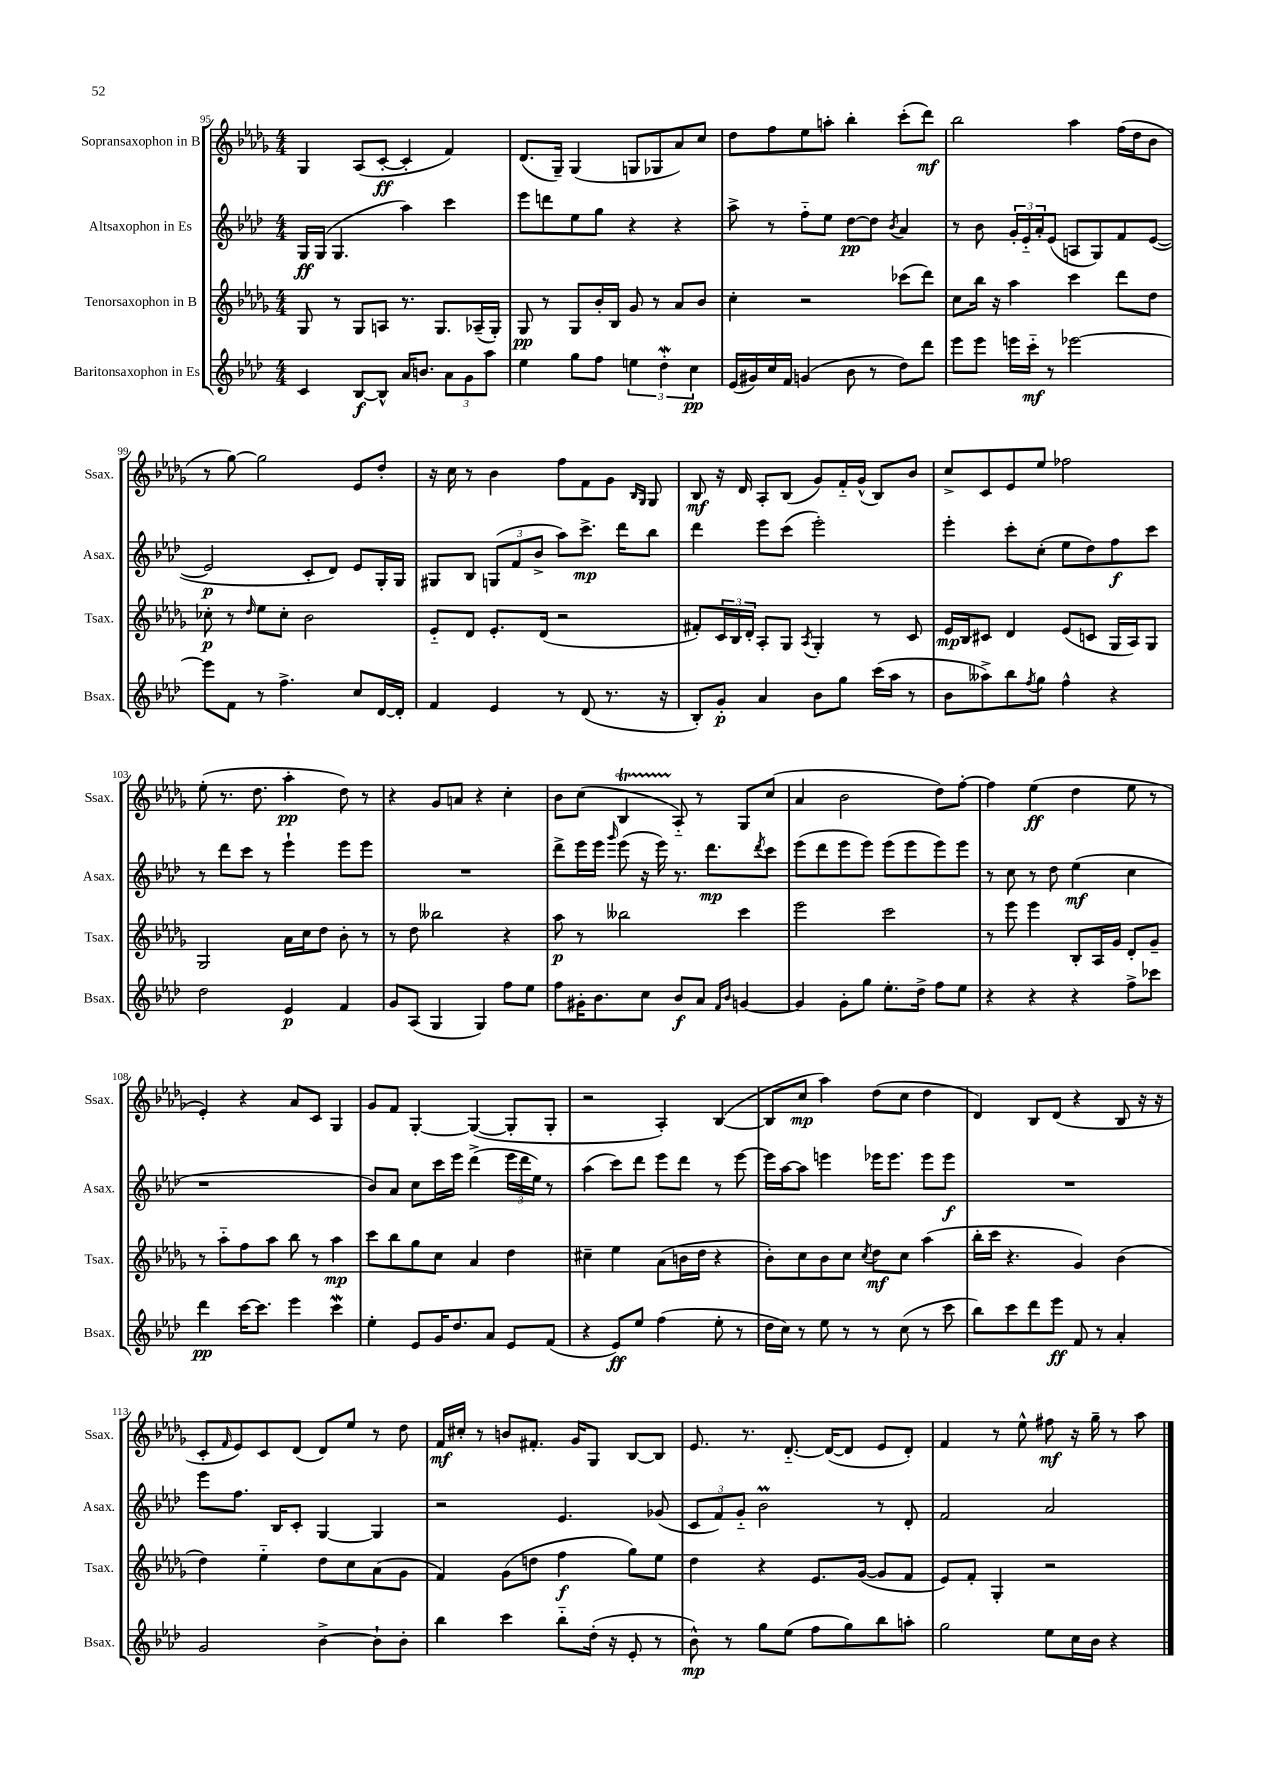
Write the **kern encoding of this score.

**kern	**kern	**kern	**kern
*staff4	*staff3	*staff2	*staff1
*clefG2	*clefG2	*clefG2	*clefG2
*k[b-e-a-d-]	*k[b-e-a-d-g-]	*k[b-e-a-d-]	*k[b-e-a-d-g-]
*M4/4	*M4/4	*M4/4	*M4/4
4c/	8G-/	16G/LL	4G-/
.	.	(16G/JJ	.
.	8r	4.G/	.
[8B-/L	8G-/L	.	(8A-/L
8B-^^/]J	8A/J	.	[8c'/J
16a-/LK	8.r	4aa-\)	4c'/]
8.b/J	.	.	.
.	8.G-/L	.	.
12a-\L	.	4ccc\	4f/)
12g\	.	.	.
.	(16A-~/L	.	.
12aa-\J	.	.	.
.	16G-'/JJ)	.	.
=	=	=	=
4ee-\	8G-/	8eee-\L	(8.d-/L
.	8r	8ddd\	.
.	.	.	16G-~/Jk)
8gg\L	8G-/L	8ee-\	(4G-/
8ff\J	16b-'/L	8gg\J	.
.	16B-/JJ	.	.
6ee\	8g-/	4r	8G/L
.	8r	.	8G-/
6dd-'\	.	.	.
.	8a-/L	4r	8a-/)
6cc\	.	.	.
.	8b-/J	.	8cc/J
=	=	=	=
(16e-/LL	4cc'\	8aa-^\	8dd-\L
16g#/)	.	.	.
16cc/	.	8r	8ff\
16f/JJ	.	.	.
(4g/	2r	8ff'~\L	8ee-\
.	.	8ee-\J	8aa'\J
8b-\	.	[8dd-\L	4bb-'\
8r	.	8dd-\]J	.
.	.	8qb-/	.
8dd-\L)	(8ccc-\L	4a-/	(8ccc'\L
8ddd-\J	8ddd-\J)	.	8ddd-\J)
=	=	=	=
8eee-\L	8cc\L	8r	2bb-\
8eee-\J	16bb-\Jk	8b-\	.
.	16r	.	.
16eee\LL	4aa-\	24g'/LL	.
.	.	24e-'~/	.
16ccc'~\JJ	.	.	.
.	.	24a-'/J	.
8r	.	(8e-/J	.
[2eee-\	4ccc\	8A/L	4aa-\
.	.	8G/)	.
.	8ddd-\L	8f/	(16ff\LL
.	.	.	16dd-\J
.	8dd-\J	([8e-/J	8b-\J
=	=	=	=
8eee-\]L	8cc-'\	2e-/]	8r
8f\J	8r	.	[8gg-\)
.	16qqdd-/	.	.
8r	8ee-\L	.	2gg-\]
4.ff^\	8cc-'\J	.	.
.	2b-\	8c'/L	.
.	.	8d-/J)	.
8cc/L	.	8e-/L	8e-/L
[16d-/L	.	16G'/L	8dd-'/J
16d-'/]JJ	.	16G/JJ	.
=	=	=	=
4f/	8e-'~/L	8G#/L	16r
.	.	.	16cc\
.	8d-/J	8B-/J	8r
4e-/	8.e-'/L	(12G/L	4b-\
.	.	12f/	.
.	.	12b-^/J	.
.	(16d-/Jk	.	.
8r	2r	8aa-\L)	8ff\L
(8d-/	.	8.ccc^\J	8f\
8.r	.	.	8g-\J
.	.	16ddd-\LK	.
.	.	.	16qqB-/LL
.	.	.	16qqG-/JJ
.	.	8bb-\J	8G-/
16r	.	.	.
=	=	=	=
8B-'/L)	8f#'/L)	4ddd-\	8B-/
8g'/J	24c/L	.	16r
.	24B-/	.	.
.	.	.	16d-/
.	24d-'/JJ	.	.
4a-/	8A-'/L	8eee-\L	8A-'/L
.	8G-/J	(8ccc\J	(8B-/J
.	8qA-/	.	.
8b-\L	4G-'/	2eee-'\)	8g-/L)
8gg\J	.	.	16f'~/L
.	.	.	(16g-^^/JJ
(16ccc\LL	8r	.	8B-/L)
16aa-\JJ	.	.	.
8r	8c/	.	8b-/J
=	=	=	=
8b-\L	16e-/LL	4eee-'\	8cc^/L
.	16B-/J	.	.
8aa--^\)	8c#/J	.	8c/
8bb-\	4d-/	8ccc'\L	8e-/
8qff/	.	.	.
8gg\J	.	(8cc'\J	8ee-/J
4ff^^\	(8e-/L	8ee-\L	2ff-\
.	8c/J	8dd-\)	.
4r	16G-/LL	8ff\	.
.	16A-/J)	.	.
.	8G-/J	8ccc\J	.
=	=	=	=
2dd-\	2G-/	8r	(8ee-'\
.	.	8ddd-\L	8.r
.	.	8ccc\J	.
.	.	.	8.dd-\
.	.	8r	.
4e-/	16a-\LL	4eee-`\	4aa-'\
.	16cc\J	.	.
.	8dd-\J	.	.
4f/	8b-'\	8eee-\L	8dd-\)
.	8r	8eee-\J	8r
=	=	=	=
8g/L	8r	1r	4r
(8A-/J	8dd-\	.	.
4G/	2bb--\	.	8g-/L
.	.	.	8a/J
4G/)	.	.	4r
8ff\L	4r	.	4cc'\
8ee-\J	.	.	.
=	=	=	=
8ff\L	8aa-\	8ddd-^\L	8b-\L
16g#'\K	8r	16eee-\L	(8cc\J
8.b-\	.	16eee-\JJ	.
.	.	16qqggg/	.
.	2bb--\	(8eee-\	4B-/
8cc\J	.	16r	.
.	.	16eee-\)	.
8b-/L	.	8.r	8A-'~/)
8a-/J	.	.	8r
.	.	8.ddd-\L	.
16qqf/LL	.	.	.
16qqb-/JJ	.	.	.
[4g/	4ccc\	.	8G-/L
.	.	8qddd-/	.
.	.	8ccc\J	(8cc/J
=	=	=	=
4g/]	2eee-\	(8eee-\L	4a-/
.	.	8ddd-\	.
8g'\L	.	8eee-\	2b-\
8gg\J	.	8eee-\J)	.
8.ee-'\L	2ccc\	(8eee-\L	.
.	.	8eee-\	.
16dd-^\Jk	.	.	.
8ff\L	.	8eee-\)	8dd-\L)
8ee-\J	.	8eee-\J	[8ff'\J
=	=	=	=
4r	8r	8r	4ff\]
.	8eee-\	8cc\	.
4r	4eee-\	8r	(4ee-\
.	.	8dd-\	.
4r	8B-'/L	(4ee-\	4dd-\
.	16A-/L	.	.
.	16g-/JJ	.	.
8ff^\L	8d-'/L	4cc\	8ee-\
8ccc-\J	8g-~/J	.	8r
=	=	=	=
4ddd-\	8r	1r	4e-'/)
.	8aa-'~\L	.	.
[16ccc\LK	8ff\	.	4r
8.ccc\]J	.	.	.
.	8aa-\J	.	.
4eee-\	8bb-\	.	8a-/L
.	8r	.	8c/J
4ccc\	4aa-\	.	4G-/
=	=	=	=
4ee-'\	8ccc\L	8b-/L)	8g-/L
.	8bb-\	8a-/J	8f/J
8e-/L	8gg-\	8cc\L	[4G-'/
16g/K	8cc\J	16ccc\L	.
8.dd-/	.	16eee-\JJ	.
.	4a-/	(4ddd-^\	(4G-/_
8a-/J	.	.	.
8e-/L	4dd-\	24eee-\LL	8G-'/]L
.	.	24ddd-\	.
.	.	24ee-\JJ)	.
(8f/J	.	8r	8G-'/J
=	=	=	=
4r	4cc#~\	(4aa-\	2r
8e-/L)	4ee-\	8ccc\L)	.
8ee-/J	.	8ddd-\J	.
(4ff\	(8a-\L	8eee-\L	4A-'/)
.	16b\L	8ddd-\J	.
.	16dd-\JJ	.	.
8ee-'\	4r	8r	([4B-/
8r	.	[8eee-\	.
=	=	=	=
16dd-\LL	8b-'\L)	16eee-\]LL	8B-/]L
16cc\JJ)	.	[16aa-\J	.
8r	8cc\	8aa-\]J	8cc/J
8ee-\	8b-\	4eee\	4aa-\)
8r	8cc\J	.	.
.	8qcc/	.	.
8r	8dd-\L	16eee-\LK	(8dd-\L
.	.	8.eee-\J	.
(8cc\	8cc\J	.	8cc\J
8r	(4aa-\	8eee-\L	4dd-\
8ccc\	.	8eee-\J	.
=	=	=	=
8bb-\L)	16bb-'\LL	1r	4d-/)
.	16ccc\JJ	.	.
8ccc\	4.r	.	.
8ddd-\	.	.	8B-/L
8eee-\J	.	.	(8d-/J
8f/	4g-/)	.	4r
8r	.	.	.
4a-'/	(4b-\	.	8B-/
.	.	.	16r
.	.	.	16r
=	=	=	=
2g/	4dd-\)	8eee-\L	8c'/L
.	.	.	16qqf/
.	.	8.ff\J	8e-/)
.	4ee-'~\	.	8c/
.	.	16B-/LK	.
.	.	8c'/J	(8d-/J
[4b-^\	8dd-\L	[4G/	8d-/L)
.	8cc\	.	8ee-/J
8b-`\]L	(8a-\	4G/]	8r
8b-'\J	8g-\J	.	8dd-\
=	=	=	=
4bb-\	4f/)	2r	16f/LL
.	.	.	16cc#'/JJ
.	.	.	8r
4ccc\	(8g-\L	.	8b/L
.	8dd\J	.	8.f#'/J
8bb-'~\L	4ff\	4.e-/	.
.	.	.	16g-/LK
(16dd-'\Jk	.	.	8G-/J
16r	.	.	.
8e-'/	8gg-\L)	.	[8B-/L
8r	8ee-\J	(8g-/	8B-/]J
=	=	=	=
8b-^^\)	4dd-\	12c/L	8.e-/
.	.	12f/)	.
8r	.	.	.
.	.	12g'~/J	.
.	.	.	8.r
8gg\L	4r	2b-\	.
(8ee-\J	.	.	[8.d-'~/
8ff\L	8.e-/L	.	.
.	.	.	(16d-/_LK
8gg\)	.	.	8d-/]J
.	([16g-/Jk	.	.
8bb-\	8g-/]L	8r	8e-/L
8aa'\J	8f/J	8d-'/	8d-'/J)
=	=	=	=
2gg\	8e-/L)	2f/	4f/
.	8f'/J	.	.
.	4G-'/	.	8r
.	.	.	8ee-^^\
8ee-\L	2r	2a-/	8ff#\
16cc\L	.	.	16r
16b-\JJ	.	.	16gg-~\
4r	.	.	8r
.	.	.	8aa-\
==	==	==	==
*-	*-	*-	*-
